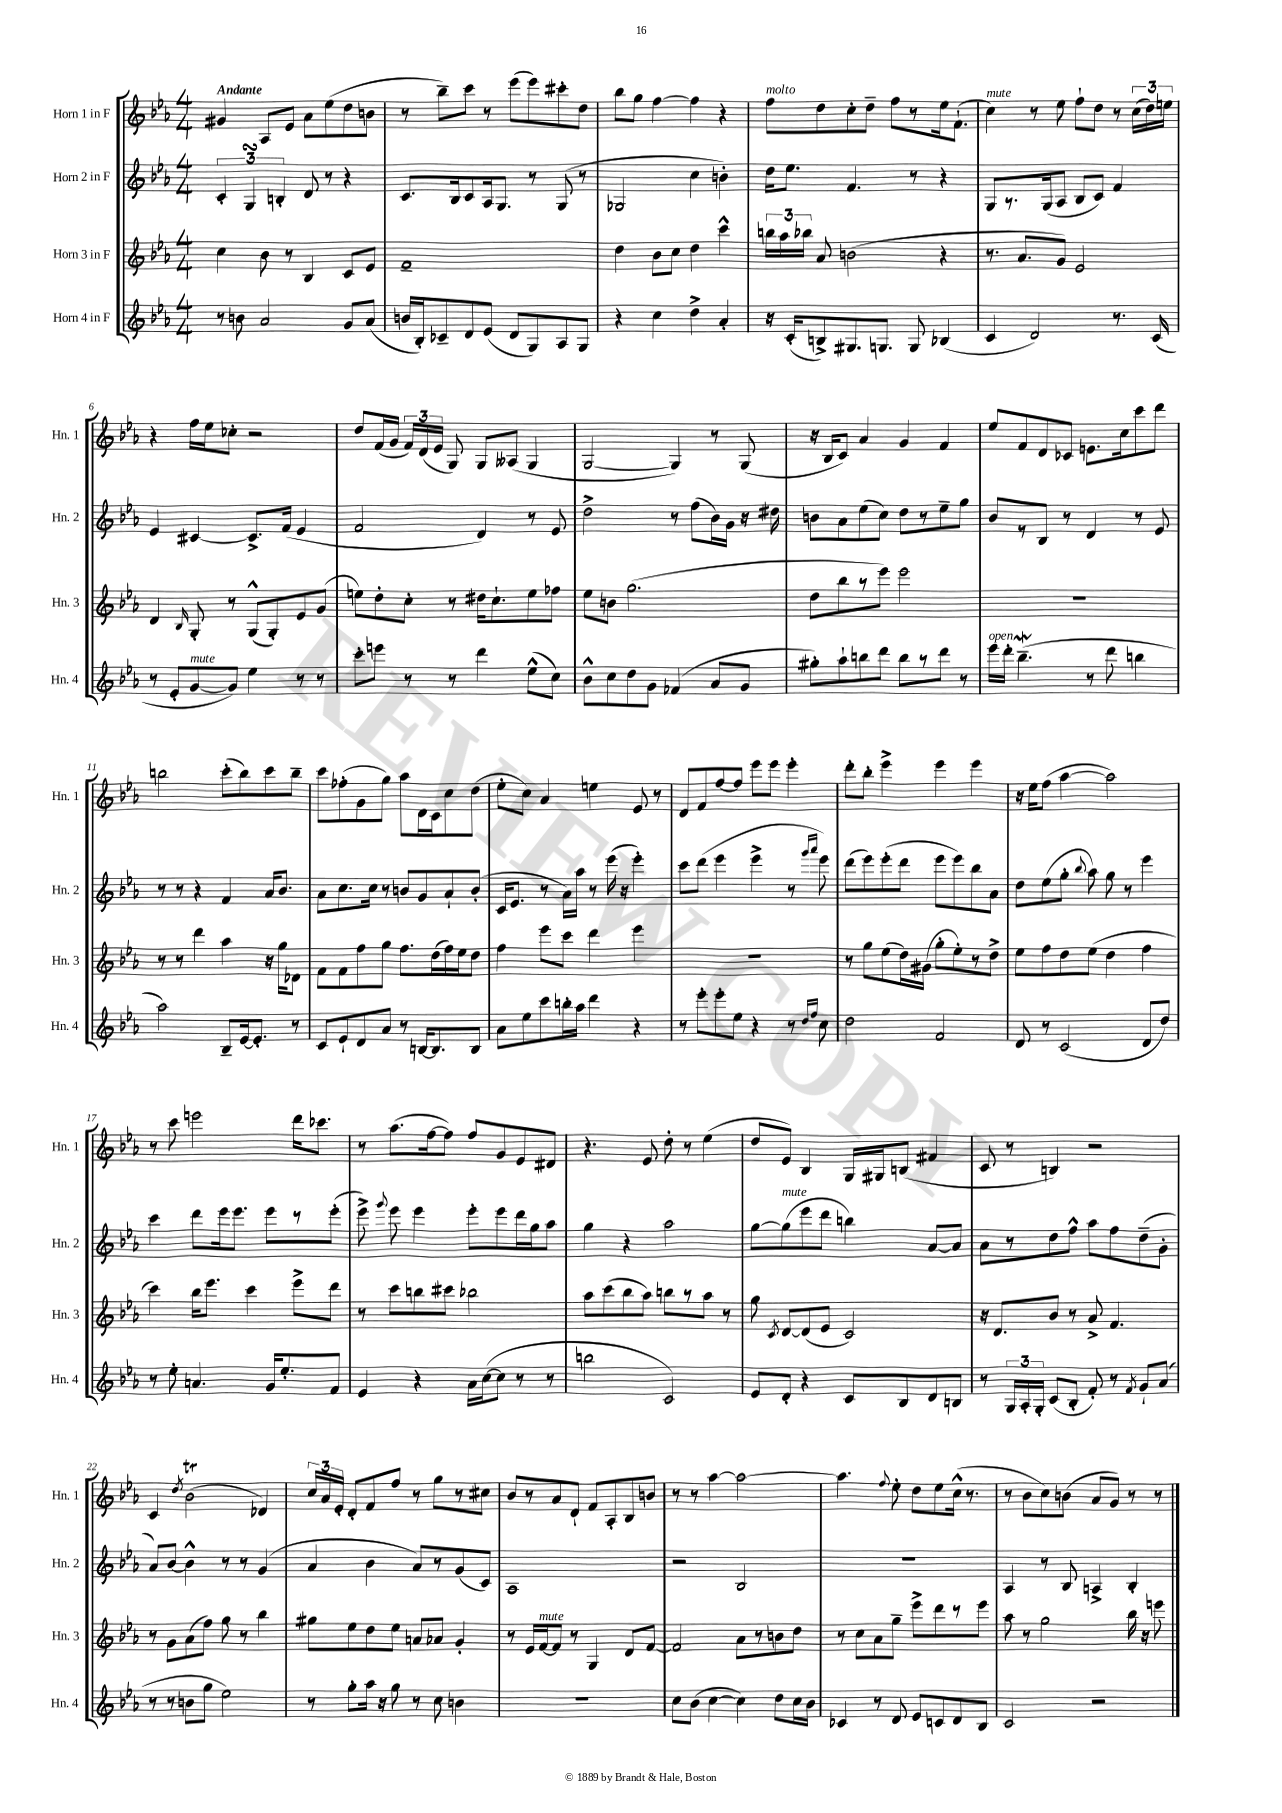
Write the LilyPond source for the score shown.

<<
\new StaffGroup <<
\new Staff = "s0" \with { instrumentName = "Horn 1 in F" shortInstrumentName = "Hn. 1" } {
    \clef treble \key ees \major \numericTimeSignature \time 4/4 \tempo "Andante"
    \autoBeamOff gis'4 aes8[ ees'8] aes'8[ ees''8( d''8 b'8] |
    r8 bes''8[--) c'''8] r8 ees'''8[( ees'''8) cis'''8-. d''8] |
    bes''8[ g''8] f''4~ f''4 r4 |
    f''8[^\markup { \italic "molto" } d''8 c''8-. d''8]-- f''8[ r8 ees''16 f'8.]-!( |
    c''4^\markup { \italic "mute" }) r8 ees''8 f''8[-! d''8] r8 \tuplet 3/2 { c''16[( d''16) e''16] } |
    r4 f''16[ ees''16 ces''8]-. r2 |
    d''8[ f'16( g'16] \tuplet 3/2 { f'16[) d'16( ees'16] } g8) g8[ aeses8]( g4 |
    g2~ g4) r8 g8( |
    r16 bes16[ c'8]) aes'4 g'4 f'4 |
    ees''8[ f'8 d'8 ces'8] e'8.[ c''16 c'''8 d'''8] |
    b''2 c'''8[-.( b''8) c'''8 b''8]-- |
    c'''8[ fes''8-.( g'8 g''8]) aes''8[ d'16 c'16 c''8 d''8]( |
    ees''8[-. c''8]) aes'4 e''4 ees'8 r8 |
    d'8[ f'8 f''8~ f''8] ees'''8[ ees'''8] ees'''4-. |
    d'''8[-. bes''8]-. ees'''4-> ees'''4 ees'''4 |
    r16 ees''16[ f''8]( aes''4~ aes''2) |
    r8 c'''8 e'''2 d'''16[ ces'''8.] |
    r8 aes''8.[( f''16~ f''8]) f''8[ g'8 ees'8 dis'8] |
    r4. ees'8 d''8-. r8 ees''4( |
    d''8[ ees'8]) bes4 g16[ gis16 b8]( fis'4 |
    c'8 r8 b4) r2 |
    c'4 \acciaccatura { d''8 } bes'2\trill( des'4) |
    \tuplet 3/2 { c''16[ aes'16 ees'16]-. } d'8[-. f'8 f''8] r8 g''8[ r8 cis''8] |
    bes'8[ r8 aes'8 d'8]-! f'8[ aes8-. bes8 b'8] |
    r8 r8 aes''4~ aes''2~ |
    aes''4. \appoggiatura { f''8 } ees''8-. d''8[ ees''8 c''16]-^( r8. |
    r8 bes'8[ c''8) b'8]( aes'8[ g'8]) r8 r8 \bar "|." |
}
\new Staff = "s1" \with { instrumentName = "Horn 2 in F" shortInstrumentName = "Hn. 2" } {
    \clef treble \key ees \major \numericTimeSignature \time 4/4
    \autoBeamOff \tuplet 3/2 { c'4-. g4\turn b4-. } d'8 r8 r4 |
    c'8.[ bes16 c'8 aes16 g8.] r8 g8( r8 |
    ges2 c''4 b'4-.) |
    d''16[ ees''8.] f'4. r8 r4 |
    g8[ r8. g16( aes8] bes8[ c'8]) f'4 |
    ees'4 cis'4~ cis'8.[-> f'16]( ees'4 |
    f'2 d'4) r8 ees'8 |
    d''2-> r8 f''8[( bes'16) g'16] r16 dis''16 |
    b'8[ aes'8 ees''8( c''8]) d''8[ r8 ees''8-- g''8] |
    bes'8[ r8 bes8] r8 d'4 r8 ees'8 |
    r8 r8 r4 f'4 aes'16[ bes'8.] |
    aes'8[ c''8. c''16] r8 b'8[ g'8 aes'8-! b'8]-.( |
    c'16[ ees'8.] r8 aes'16[) aes''16] r8 ees'''16( r16 ees'''4-.) |
    c'''8[ d'''8]( ees'''4 ees'''4-> r8 \grace { g'''16[ aes'''16] } ees'''8) |
    d'''8[( ees'''8) ees'''8-.( d'''8] ees'''8[ ees'''8) bes''8 aes'8] |
    d''8[ ees''8( g''8]-. \appoggiatura { bes''8 } aes''8) g''8 r8 ees'''4 |
    c'''4 d'''8[ ees'''16 ees'''8.] ees'''8[ r8 ees'''8]-.( |
    ees'''8->) \appoggiatura { g'''8 } ees'''8 ees'''4 ees'''8[-. ees'''8 d'''16 g''16 aes''8] |
    g''4 r4 aes''2 |
    g''8[~ g''8^\markup { \italic "mute" }( ees'''8 d'''8] b''4) aes'8[~ aes'8] |
    aes'8[ r8 d''8 f''8]-^ aes''8[ f''8 d''8--( g'8]-. |
    aes'8[) bes'8]~ bes'4-^ r8 r8 g'4( |
    aes'4 bes'4 aes'8[) r8 g'8( c'8]) |
    aes1 |
    r2 bes2 |
    R1 |
    aes4 r8 bes8 a4-> bes4-. \bar "|." |
}
\new Staff = "s2" \with { instrumentName = "Horn 3 in F" shortInstrumentName = "Hn. 3" } {
    \clef treble \key ees \major \numericTimeSignature \time 4/4
    \autoBeamOff c''4 bes'8 r8 bes4 c'8[ ees'8] |
    f'1-- |
    d''4 bes'8[ c''8] d''4 c'''4-^ |
    \tuplet 3/2 { b''16[ aes''16 bes''16] } aes'8 b'2( r4 |
    r8. aes'8.[ g'8]) ees'2 |
    d'4 \grace { bes16 } g8-. r8 g8[-^( g8-.) ees'8 g'8]( |
    e''8[) d''8-. c''8]-. r8 dis''16[ c''8.-! e''8 fes''8] |
    ees''8[ b'8] g''2.( |
    d''8[ bes''8 r8 ees'''8]) ees'''2 |
    r1 |
    r8 r8 d'''4 aes''4 r16 g''16[ des'8] |
    f'8[ f'8 f''8 g''8] f''8.[ d''16( f''16) ees''16 d''8] |
    f''4 ees'''8[ c'''8] d'''4 ees'''4 |
    R1 |
    r8 g''8[ ees''8( d''16) gis'16]( g''8[-. ees''8-.) r8 d''8]-> |
    ees''8[ f''8 d''8 ees''8]( d''4 f''4 |
    c'''4) bes''16[ ees'''8.] c'''4 ees'''8[-> d'''8] |
    r8 c'''8[ b''8 cis'''8] bes''2 |
    aes''8[ c'''8( bes''8 aes''8]) b''8[ r8 aes''8] r8 |
    g''8 \acciaccatura { c'8 } d'8[~ d'8( ees'8] c'2) |
    r16 d'8.[ bes'8] r8 aes'8-> f'4. |
    r8 g'8[ aes'8( f''8]) g''8 r8 bes''4 |
    gis''8[ ees''8 d''8 ees''8] a'8[ aes'8] g'4-. |
    r8 ees'16[ f'16~^\markup { \italic "mute" } f'8] r8 g4 d'8[ f'8]~ |
    f'2 aes'8[ r8 b'8 d''8] |
    r8 c''8[ aes'8 g''8]-- ees'''8[-> d'''8 r8 ees'''8] |
    aes''8 r8 g''2 bes''16 r16 e'''8 \bar "|." |
}
\new Staff = "s3" \with { instrumentName = "Horn 4 in F" shortInstrumentName = "Hn. 4" } {
    \clef treble \key ees \major \numericTimeSignature \time 4/4
    \autoBeamOff r8 b'8 aes'2 g'8[ aes'8]( |
    b'16[ bes16-.) ces'8-- d'8 ees'8]( d'8[ g8) aes8 g8] |
    r4 c''4 d''4-> aes'4-. |
    r16 c'16[-.( b8->) gis8. g8.] g8 bes4( |
    c'4 d'2) r8. c'16( |
    r8 ees'8[-. g'8~^\markup { \italic "mute" } g'8]) ees''4 r8 r8 |
    c'''8[-. e'''8] r8 r8 d'''4 ees''8[-^( c''8]) |
    bes'8[-^ c''8 d''8 g'8] fes'4( aes'8[ g'8] |
    gis''8[-.) aes''8-! b''8 d'''8] b''8[ r8 d'''8] r8 |
    ees'''16[^\markup { \italic "open" } d'''16]-. bes''4.--\mordent( r8 d'''8 b''4 |
    aes''2) bes8[-- ees'16~ ees'8.]-. r8 |
    c'8[ ees'8-! d'8 aes'8] r8 b16[~ b8. b8] |
    aes'8[ ees''8 c'''8 b''16-. aes''16] d'''4 r4 |
    r8 ees'''8[-. ees'''8-. ees''8] r4 r8 \grace { d''16[ f''16] } c''8 |
    d''2 f'2 |
    d'8 r8 c'2( d'8[ d''8]) |
    r8 ees''8-. a'4. g'16[ ees''8.-. f'8] |
    ees'4 r4 aes'16[ c''16~( c''8] r8 r8 |
    b''2 c'2) |
    ees'8[ d'8]-. r4 c'8[ bes8 d'8 b8] |
    r8 \tuplet 3/2 { g16[ aes16-. g16]-. } c'8[( bes8]-. f'8-.) r8 \acciaccatura { f'8 } g'8[-! aes'8]( |
    r8 r8 b'8[ g''8] ees''2) |
    r8 g''8[-. aes''16] r16 g''8 r8 c''8 b'4 |
    R1 |
    c''8[ bes'8]( c''4~ c''4) d''8[ c''16 bes'16] |
    ces'4 r8 d'8 ees'8[ c'8 d'8 bes8] |
    c'2 r2 \bar "|." |
}
>>
>>
